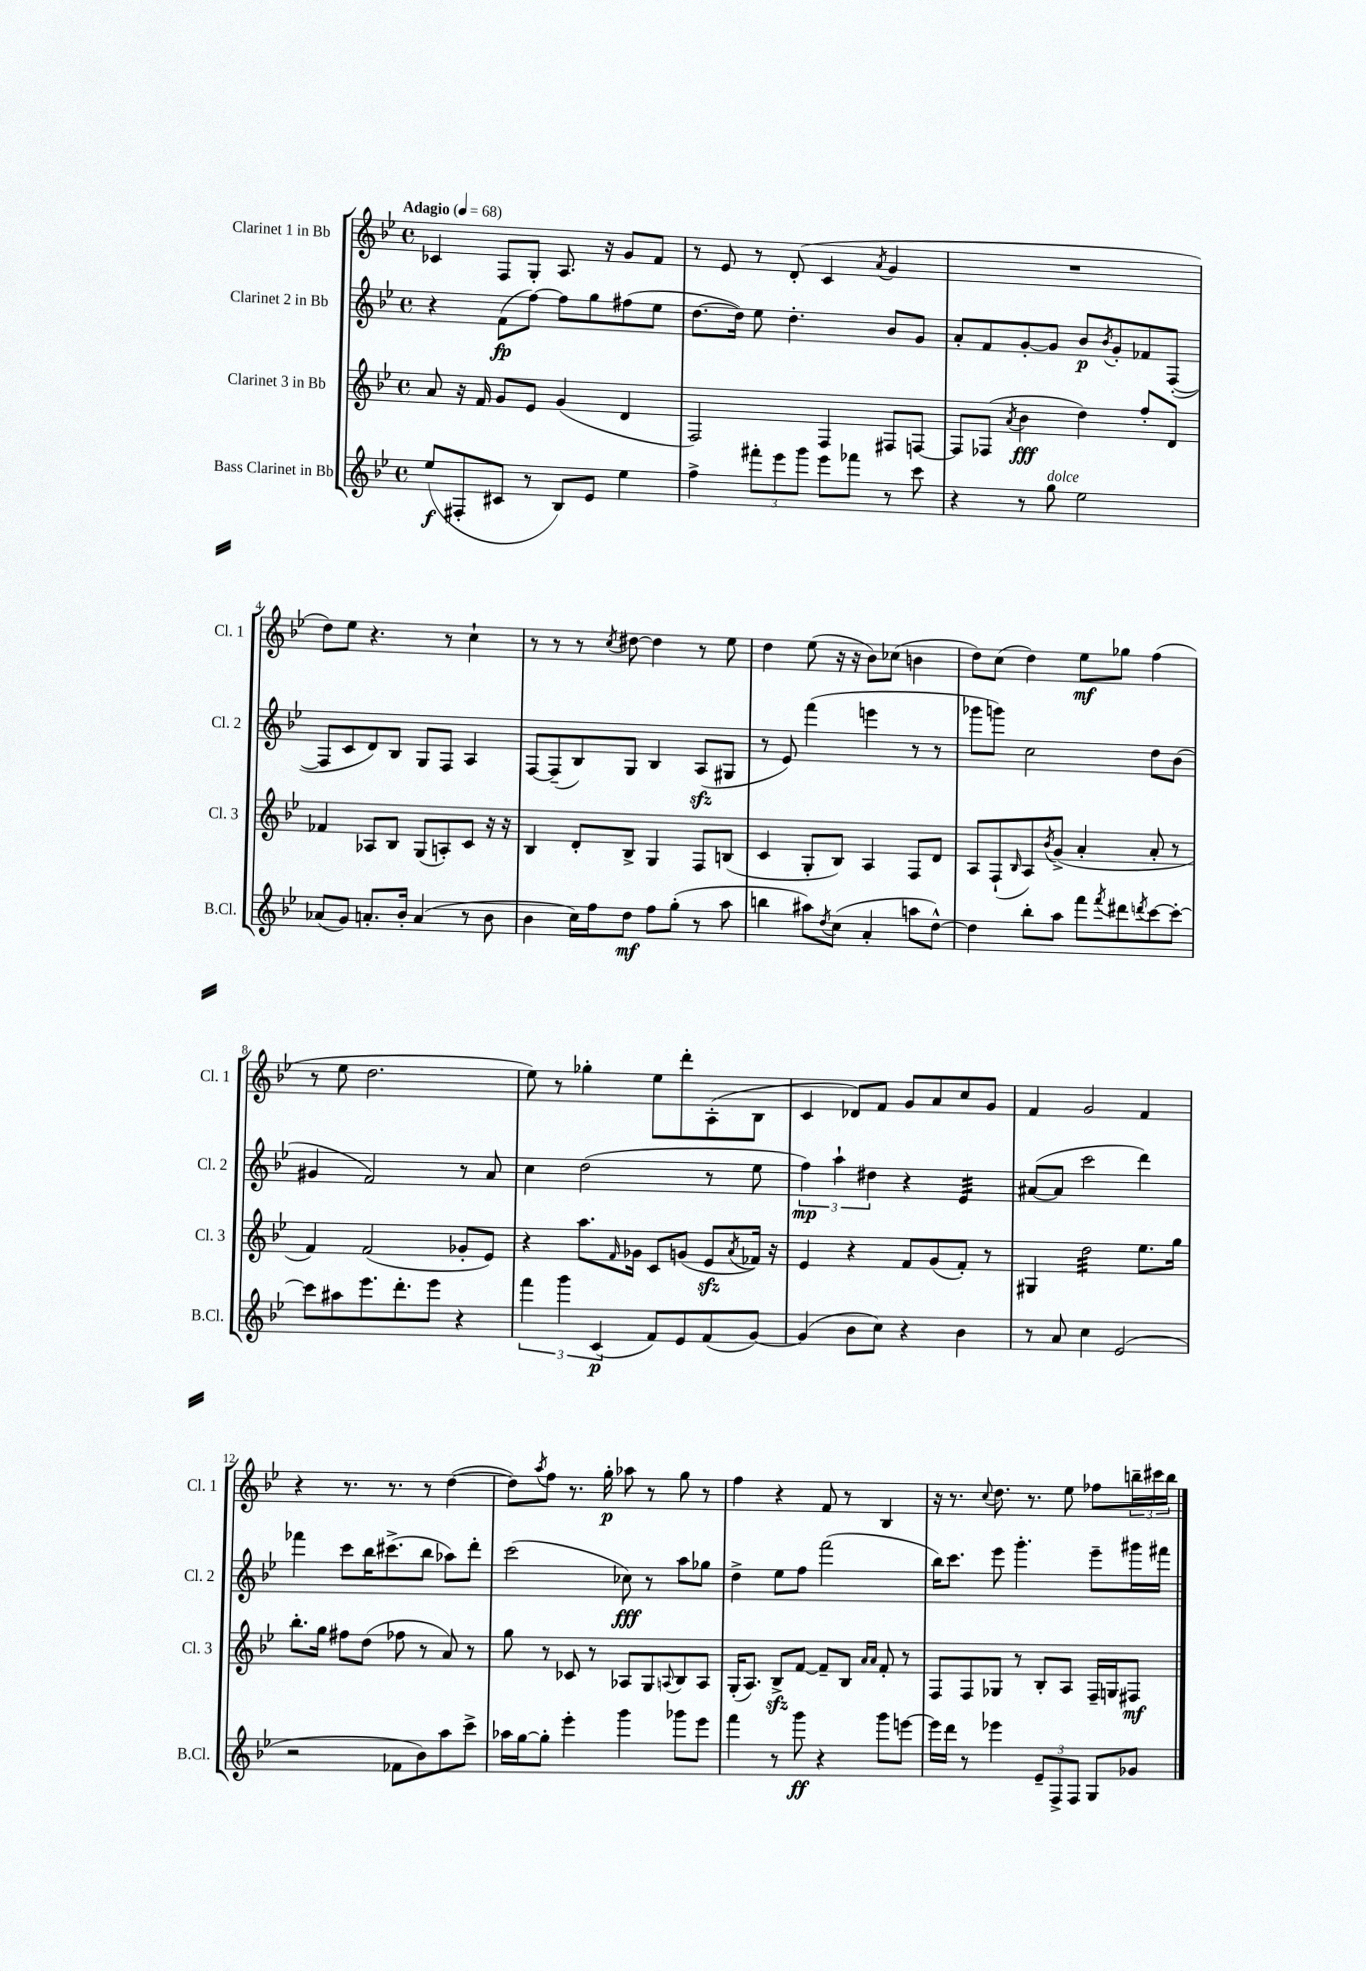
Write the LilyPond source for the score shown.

<<
\new StaffGroup <<
\new Staff = "s0" \with { instrumentName = "Clarinet 1 in Bb" shortInstrumentName = "Cl. 1" } {
    \clef treble \key bes \major \defaultTimeSignature \time 4/4 \tempo "Adagio" 4 = 68
    ces'4 f8 g8-. a8. r16 g'8 f'8 |
    r8 ees'8 r8 d'8-.( c'4 \acciaccatura { a'8 } g'4 |
    R1 |
    d''8) ees''8 r4. r8 c''4-! |
    r8 r8 r8 \acciaccatura { c''8 } dis''8~ dis''4 r8 ees''8 |
    d''4 ees''8( r16 r16 bes'8) ces''8( b'4 |
    d''8) c''8( d''4) ees''8\mf ges''8 f''4( |
    r8 ees''8 d''2. |
    ees''8) r8 ges''4-. ees''8 d'''8-. a8-.( bes8 |
    c'4 des'8) f'8 g'8 a'8 c''8 g'8 |
    f'4 g'2 f'4 |
    r4 r8. r8. r8 d''4~( |
    d''8) \acciaccatura { a''8 } f''8 r8. g''16-.\p aes''8 r8 g''8 r8 |
    f''4 r4 f'8 r8 bes4 |
    r16 r8. \appoggiatura { c''8 } d''8. r8. ees''8 fes''8 \tuplet 3/2 { b''16-- cis'''16 b''16 } \bar "|." |
}
\new Staff = "s1" \with { instrumentName = "Clarinet 2 in Bb" shortInstrumentName = "Cl. 2" } {
    \clef treble \key bes \major \defaultTimeSignature \time 4/4
    r4 f'8\fp( f''8~) f''8 g''8 fis''8( ees''8 |
    d''8.~ d''16) ees''8 d''4.-. bes'8 g'8 |
    a'8-. f'8 g'8~-. g'8 bes'8\p \acciaccatura { bes'8 } g'8-. fes'8 f8~-.( |
    f8 c'8 d'8) bes8 g8 f8 a4 |
    f8~ f8--( bes8) g8 bes4 a8\sfz( gis8 |
    r8 ees'8) f'''4( e'''4 r8 r8 |
    ges'''8 g'''8) c''2 d''8 bes'8( |
    gis'4 f'2) r8 a'8 |
    c''4 d''2( r8 ees''8 |
    \tuplet 3/2 { f''4\mp) a''4-! dis''4 } r4 ees'4:32 |
    ais'8~( ais'8 c'''2 d'''4) |
    fes'''4 c'''8 bes''16 cis'''8.->( bes''8 aes''8) d'''8-. |
    c'''2( ces''8\fff) r8 a''8 ges''8 |
    d''4-> ees''8 f''8 f'''2( |
    bes''16) c'''8. ees'''8 g'''4.-. ees'''8-- gis'''16 fis'''16 \bar "|." |
}
\new Staff = "s2" \with { instrumentName = "Clarinet 3 in Bb" shortInstrumentName = "Cl. 3" } {
    \clef treble \key bes \major \defaultTimeSignature \time 4/4
    a'8 r16 f'16 g'8 ees'8 g'4( d'4 |
    f2) f4 fis8 f8~ |
    f8 fes8( \acciaccatura { a'8 } bes'4\fff d''4) f''8-. d'8 |
    fes'4 aes8 bes8 g8( a8-.) c'8 r16 r16 |
    bes4 d'8-. bes8-> g4 f8 b8( |
    c'4 g8-. bes8) a4 f8 d'8 |
    a8 f8-!( \grace { bes16 } a8) \acciaccatura { bes'8 } g'8->( a'4-. a'8-. r8 |
    f'4) f'2( ges'8-. ees'8) |
    r4 a''8. \grace { f'16 } ges'16 c'8 g'8( ees'8\sfz \acciaccatura { a'8 } fes'16) r16 |
    ees'4 r4 f'8 g'8( f'8-.) r8 |
    gis4 d''2:32 ees''8. g''16 |
    bes''8.-. g''16 fis''8 d''8( fes''8 r8 a'8) r8 |
    g''8 r8 ces'8 r8 aes8 g8 \appoggiatura { a8 } bes8 a8 |
    g16-.( a8.) bes8->\sfz f'8~ f'8-- bes8 \grace { a'16 a'16 } f'8-. r8 |
    f8 f8 ges8 r8 bes8-. a8 f16-- g16 fis8\mf \bar "|." |
}
\new Staff = "s3" \with { instrumentName = "Bass Clarinet in Bb" shortInstrumentName = "B.Cl." } {
    \clef treble \key bes \major \defaultTimeSignature \time 4/4
    ees''8\f( fis8-. cis'8 r8 bes8) ees'8 ees''4 |
    f''4-> \tuplet 3/2 { fis'''8-. ees'''8 g'''8 } ees'''8 fes'''8 r8 c'''8 |
    r4 r8 g''8^\markup { \italic "dolce" } ees''2 |
    aes'8( g'8) a'8.-. bes'16-. a'4( r8 bes'8 |
    bes'4 c''16) f''16 d''8\mf f''8 g''8-.( r8 a''8 |
    b''4 ais''8) \acciaccatura { d''8 } c''8( a'4-. a''8 d''8~-^) |
    d''4 bes''8-. a''8 f'''8 \acciaccatura { f'''8 } dis'''8 \acciaccatura { d'''8 } c'''8~ c'''8~-. |
    c'''8 ais''8 ees'''8. d'''8.-. ees'''8 r4 |
    \tuplet 3/2 { f'''4 g'''4 c'4\p( } f'8) ees'8 f'8( g'8~) |
    g'4( bes'8 c''8) r4 bes'4 |
    r8 a'8 c''4 ees'2( |
    r2 fes'8 bes'8) a''8 c'''8-> |
    aes''16 g''16~ g''8-. ees'''4-. g'''4 ges'''8 ees'''8 |
    f'''4 r8 g'''8\ff r4 g'''8 e'''8~ |
    e'''16 d'''16 r8 ees'''4 \tuplet 3/2 { ees'8-- f8-> f8 } g8 ges'8 \bar "|." |
}
>>
>>
